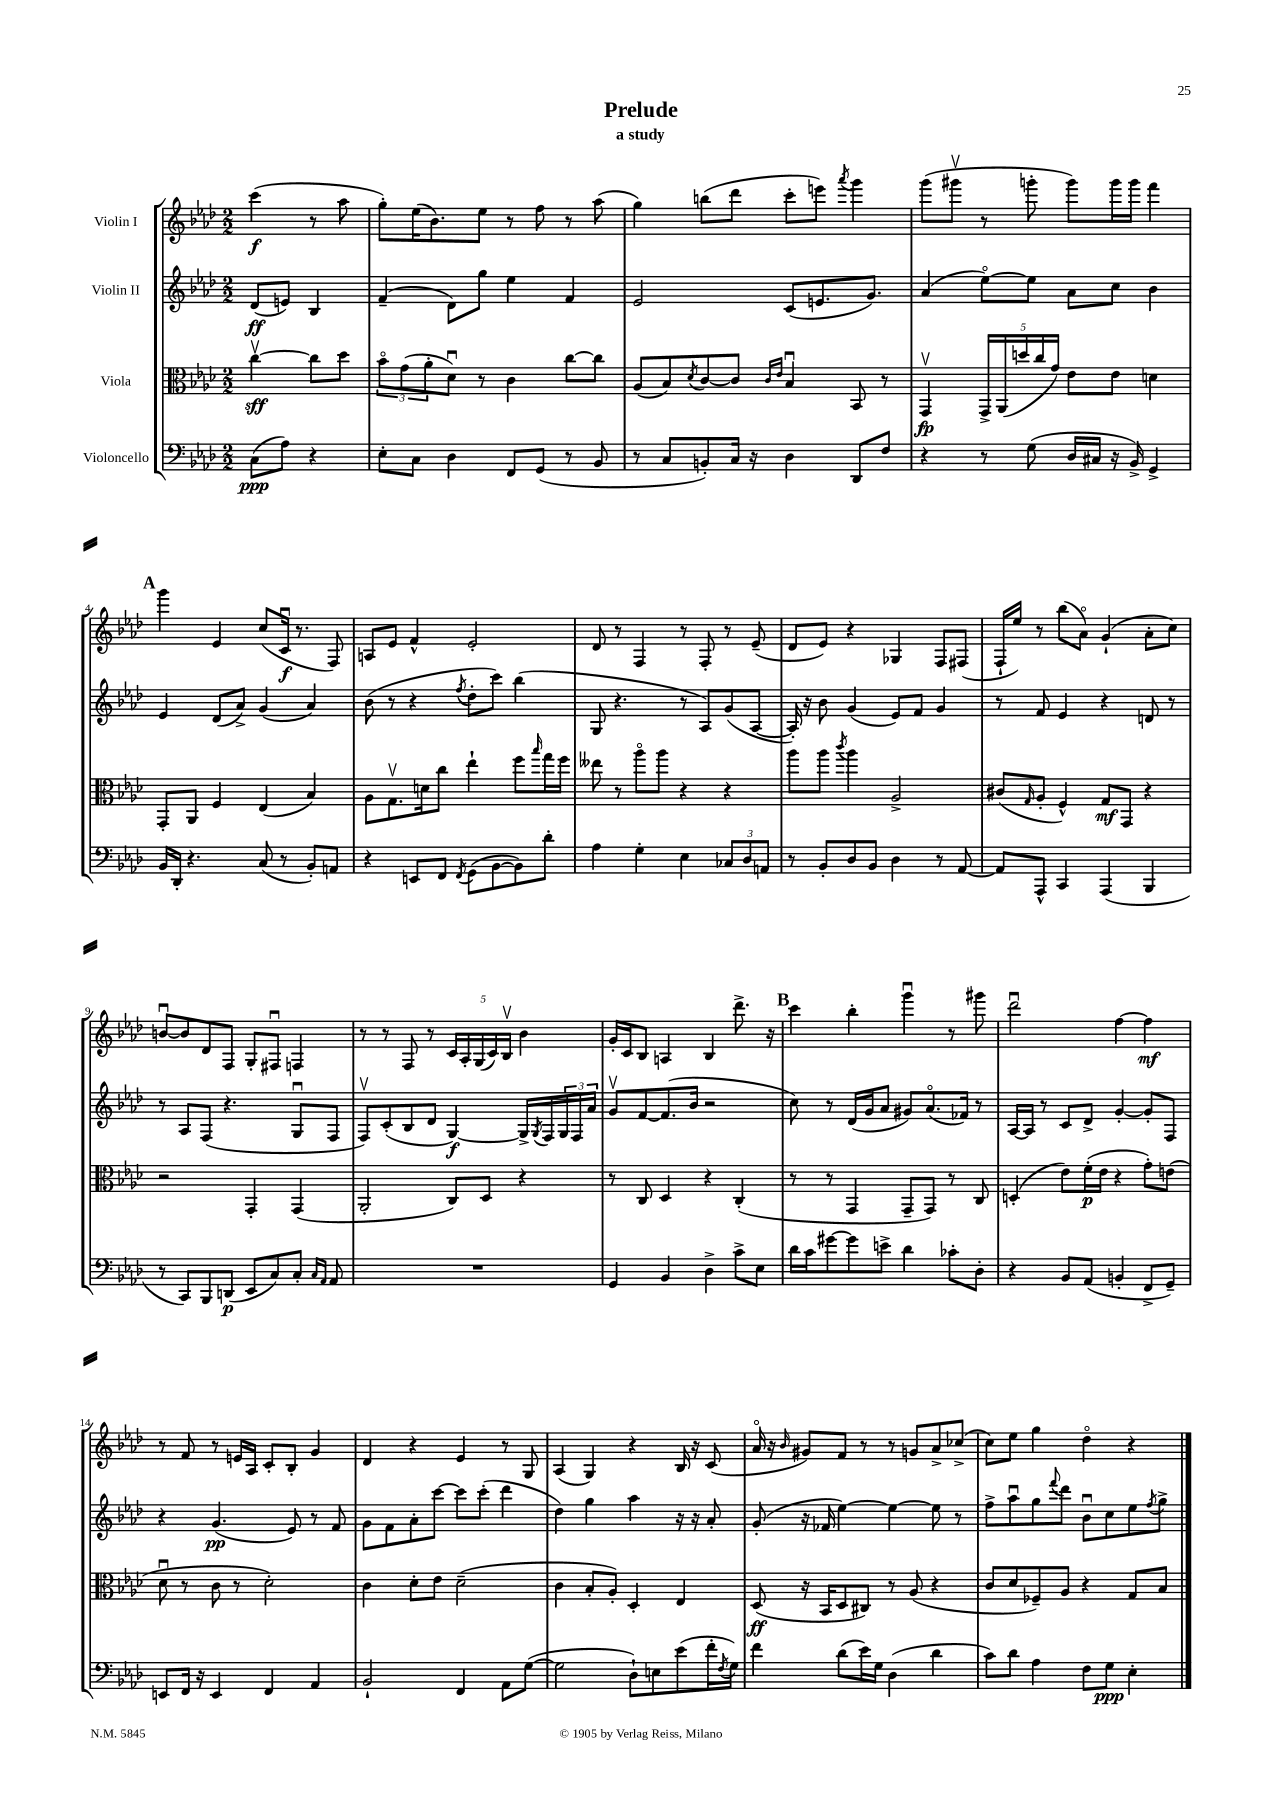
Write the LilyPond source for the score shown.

\header { title = "Prelude" subtitle = "a study" }
<<
\new StaffGroup <<
\new Staff = "s0" \with { instrumentName = "Violin I" } {
    \clef treble \key aes \major \numericTimeSignature \time 2/2 \partial 2
    c'''4\f( r8 aes''8 |
    g''8-.) ees''16( bes'8.) ees''8 r8 f''8 r8 aes''8( |
    g''4) b''8( des'''8 c'''8-. e'''8) \acciaccatura { aes'''8 } g'''4 |
    g'''8( gis'''8\upbow r8 g'''8-. g'''8) g'''16 g'''16 f'''4 |
    \mark \markup { \bold "A" } g'''4 ees'4 c''8( c'16\downbow\f r8. f8) |
    a8 ees'8 f'4-^ ees'2-. |
    des'8 r8 f4 r8 f8-. r8 ees'8--( |
    des'8 ees'8) r4 ges4 f8 fis8( |
    f16-! ees''16) r8 bes''8( aes'8\flageolet) g'4-!( aes'8-. c''8) |
    b'8~\downbow b'8 des'8 f8 g8-. fis8\downbow f4 |
    r8 r8 f8 r8 \tuplet 5/4 { c'16 aes16-. g16( c'16) bes16\upbow } bes'4 |
    g'16-. c'16 bes8 a4 bes4 des'''8.-> r16 |
    \mark \markup { \bold "B" } c'''4 bes''4-. g'''4\downbow r8 gis'''8 |
    des'''2\downbow f''4~ f''4\mf |
    r8 f'8 r8 e'16 aes16 c'8-. bes8-. g'4 |
    des'4 r4 ees'4 r8 g8 |
    aes4( g4) r4 bes16 r16 c'8( |
    aes'16\flageolet r16 \grace { bes'16 } gis'8) f'8 r8 r8 g'8 aes'8-> ces''8->( |
    c''8) ees''8 g''4 des''4\flageolet r4 \bar "|." |
}
\new Staff = "s1" \with { instrumentName = "Violin II" } {
    \clef treble \key aes \major \numericTimeSignature \time 2/2 \partial 2
    des'8\ff( e'8) bes4 |
    f'4--( des'8) g''8 ees''4 f'4 |
    ees'2 c'8( e'8. g'8.) |
    aes'4( ees''8~\flageolet) ees''8 aes'8 c''8 bes'4 |
    \mark \markup { \bold "A" } ees'4 des'8( aes'8->) g'4( aes'4) |
    bes'8( r8 r4 \acciaccatura { f''8 } des''8-. c'''8) bes''4( |
    g8 r4. r8 aes8) g'8( aes8~ |
    aes16-.) r16 bes'8 g'4( ees'8) f'8 g'4 |
    r8 f'8 ees'4 r4 d'8 r8 |
    r8 aes8 f8( r4. g8\downbow f8 |
    f8\upbow) c'8-.( bes8 des'8 g4~\f) g16-> \acciaccatura { g8 } f16 \tuplet 3/2 { g16 f16 aes'16 } |
    g'8\upbow f'8~ f'8.( bes'16 r2 |
    \mark \markup { \bold "B" } c''8) r8 des'16( g'16 aes'8 gis'8) aes'8.\flageolet( fes'16) r8 |
    aes16~ aes16 r8 c'8 des'8-> g'4~-. g'8-. f8 |
    r4 g'4.\pp( ees'8) r8 f'8 |
    g'8 f'8 aes'8-. c'''8~ c'''8 c'''8-.( des'''4 |
    des''4) g''4 aes''4 r16 r16 aes'8-. |
    g'8-.( r16 fes'16 ees''4~) ees''4~ ees''8 r8 |
    f''8-> aes''8\downbow g''8 \appoggiatura { f'''8 } des'''8 bes'8\downbow c''8 ees''8 \acciaccatura { f''8 } g''8-> \bar "|." |
}
\new Staff = "s2" \with { instrumentName = "Viola" } {
    \clef alto \key aes \major \numericTimeSignature \time 2/2 \partial 2
    c''4~\upbow\sff c''8 des''8 |
    \tuplet 3/2 { bes'8\flageolet g'8( aes'8-. } des'8\downbow) r8 c'4 c''8~ c''8 |
    aes8( bes8) \acciaccatura { des'8 } c'8~ c'8 \grace { c'16 ees'16 } bes4\downbow bes,8 r8 |
    g,4\upbow\fp \tuplet 5/4 { g,16-> aes,16( d''16 c''16 g'16) } ees'8 ees'8 d'4 |
    \mark \markup { \bold "A" } g,8-. aes,8 f4 ees4( bes4) |
    aes8 g8.\upbow d'16 c''8 ees''4-! f''8 \grace { bes''16 } g''16 f''16 |
    eeses''8 r8 aes''8\flageolet aes''8 r4 r4 |
    aes''8 aes''8 \acciaccatura { c'''8 } aes''4 aes2-> |
    cis'8( \grace { g16 } aes8-. f4-^) g8\mf g,8 r4 |
    r2 g,4-. g,4( |
    aes,2-. c8) des8 r4 |
    r8 c8 des4 r4 c4-.( |
    \mark \markup { \bold "B" } r8 r8 g,4 g,8-- g,8) r8 c8 |
    d4-.( ees'8) f'16-.\p( ees'16 r4 g'8-.) e'8( |
    des'8\downbow r8 c'8 r8 des'2-.) |
    c'4 des'8-. ees'8 des'2--( |
    c'4 bes8-. aes8-.) des4-. ees4 |
    des8\ff( r16 bes,16 des8 cis8) r8 aes8( r4 |
    c'8 des'8 fes8--) aes8 r4 g8 bes8 \bar "|." |
}
\new Staff = "s3" \with { instrumentName = "Violoncello" } {
    \clef bass \key aes \major \numericTimeSignature \time 2/2 \partial 2
    c8\ppp( aes8) r4 |
    ees8-. c8 des4 f,8 g,8( r8 bes,8 |
    r8 c8 b,8-.) c16 r16 des4 des,8 f8 |
    r4 r8 g8( des16 cis16 r16 bes,16->) g,4-> |
    \mark \markup { \bold "A" } bes,16 des,16-. r4. c8( r8 bes,8-.) a,8 |
    r4 e,8 f,8 \acciaccatura { f,8 } g,8( bes,8~ bes,8) des'8-. |
    aes4 g4-. ees4 \tuplet 3/2 { ces8 des8 a,8 } |
    r8 bes,8-. des8 bes,8 des4 r8 aes,8~ |
    aes,8 aes,,8-^ c,4 aes,,4( bes,,4 |
    r8 c,8) bes,,8 d,8\p( ees,8 c8) c8-. \grace { c16 aes,16 } aes,8 |
    R1 |
    g,4 bes,4 des4-> c'8-> ees8 |
    \mark \markup { \bold "B" } des'16 c'16 gis'8~ gis'8 e'8-> des'4 ces'8-. des8-. |
    r4 bes,8 aes,8( b,4-. f,8-> g,8--) |
    e,8 f,16 r16 e,4 f,4 aes,4 |
    bes,2-! f,4 aes,8 g8~( |
    g2 des8-!) e8 ees'8( f'16-. \acciaccatura { f8 } g16) |
    f'4 des'8( ees'16) g16 des4( des'4 |
    c'8) des'8 aes4 f8 g8\ppp ees4-. \bar "|." |
}
>>
>>
